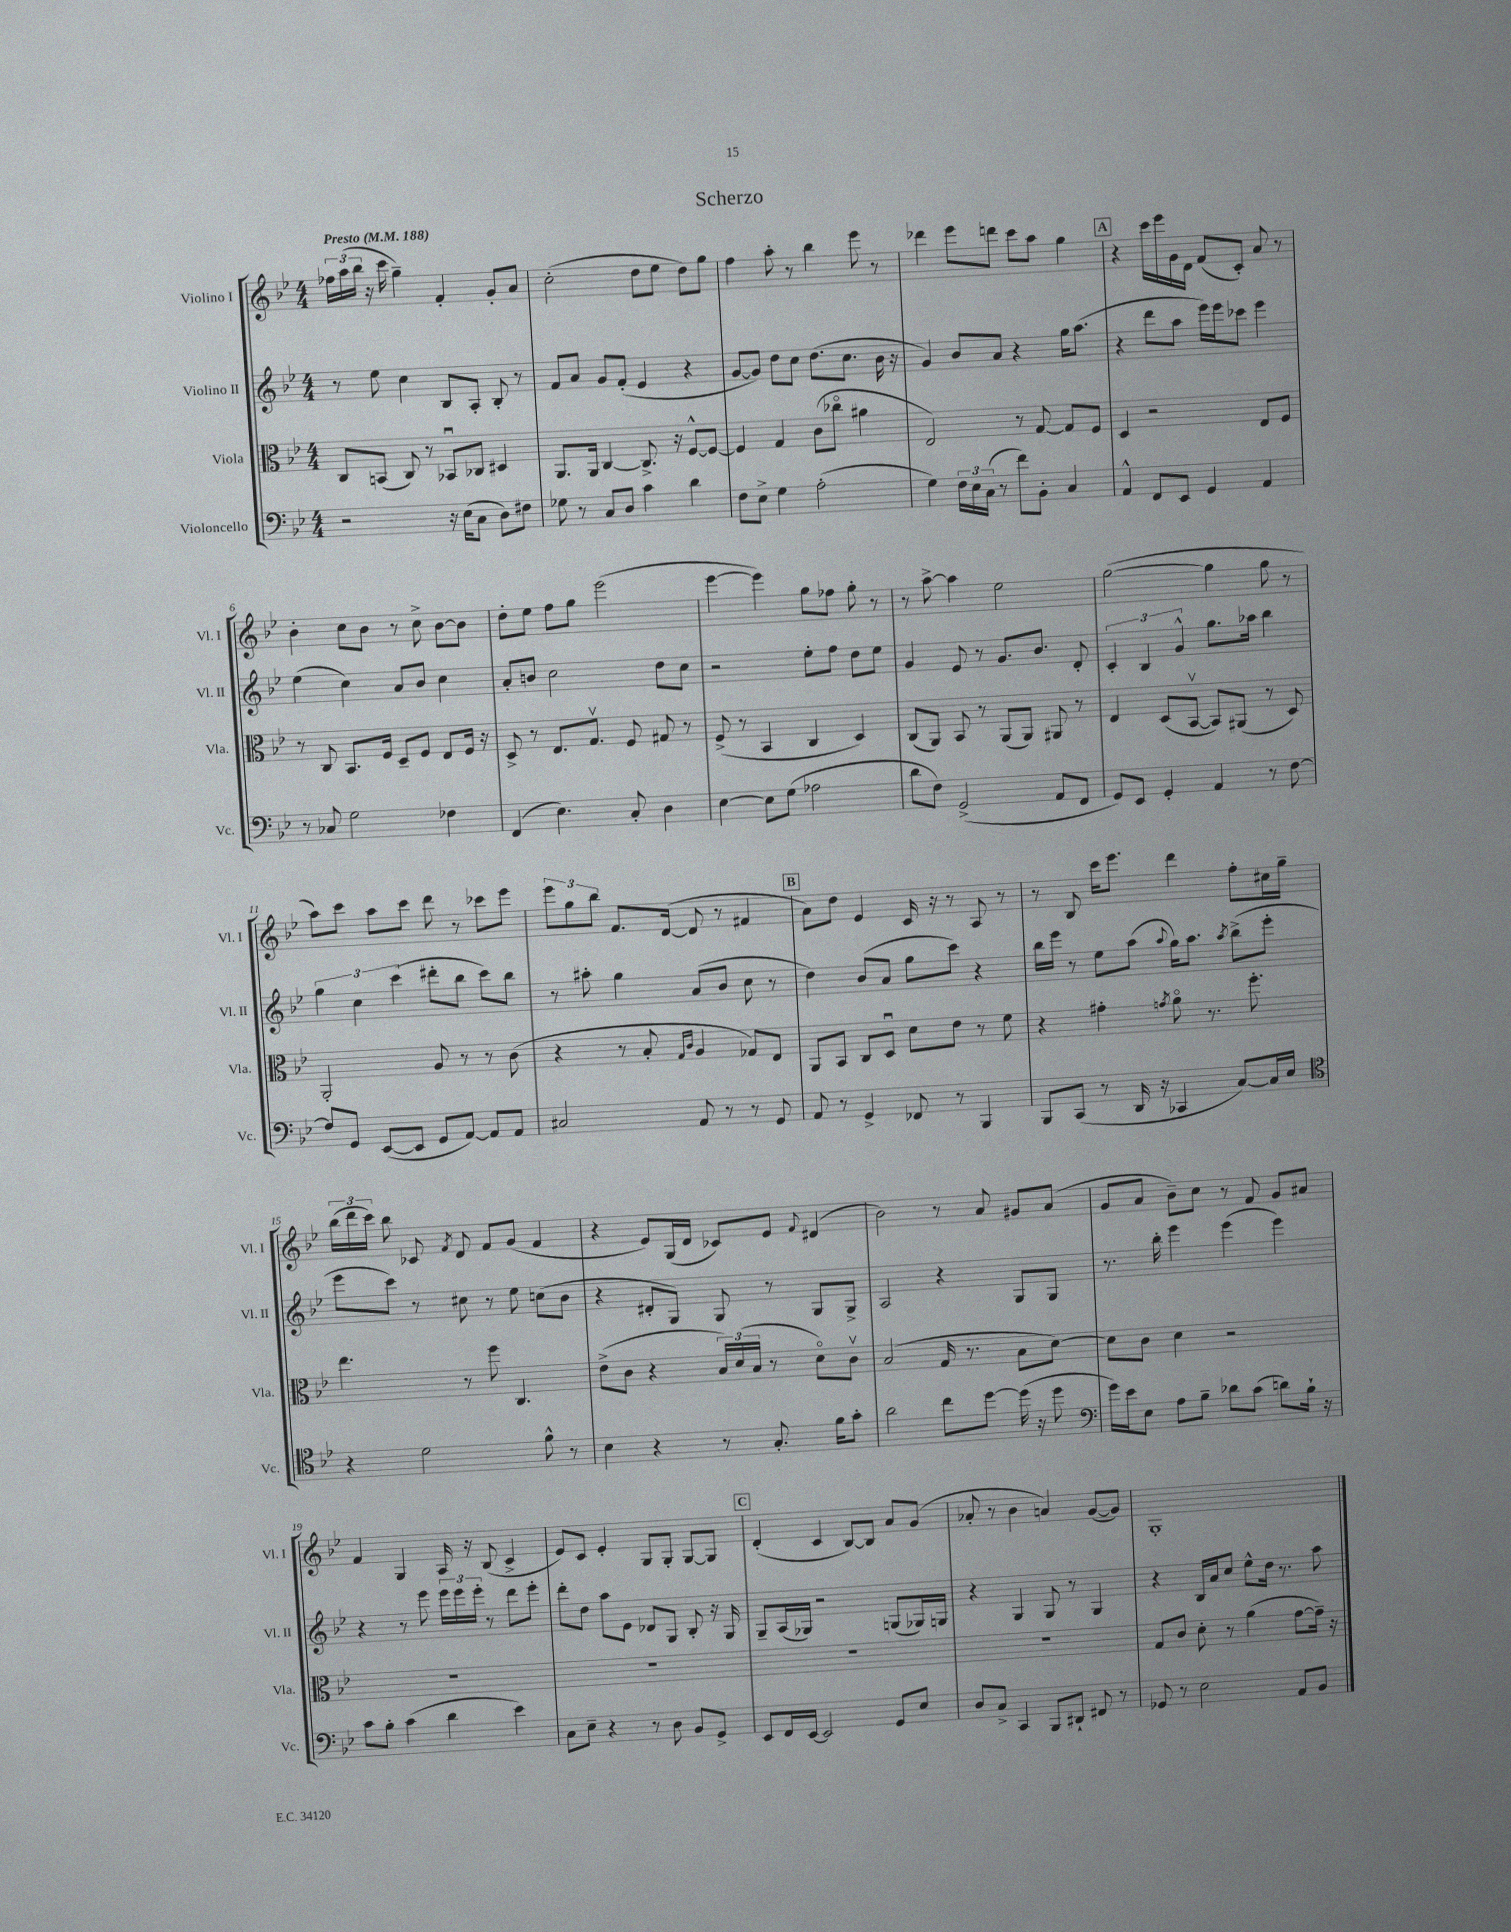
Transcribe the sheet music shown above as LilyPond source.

\header { title = "Scherzo" }
<<
\new StaffGroup <<
\new Staff = "s0" \with { instrumentName = "Violino I" shortInstrumentName = "Vl. I" } {
    \clef treble \key bes \major \numericTimeSignature \time 4/4 \tempo "Presto" 4 = 188
    \autoBeamOff \tuplet 3/2 { fes''16[ a''16( bes''16] } r16 c'''16 g''4--) f'4-. g'8[-. a'8] |
    c''2-.( d''8[ ees''8] d''8[) g''8] |
    f''4 a''8-. r8 bes''4 ees'''8 r8 |
    des'''4 ees'''8[ d'''8] c'''8[ a''8] g''4 |
    \mark \markup { \box "A" } r4 c'''16[ ees'''16 g'16 d'16] f'8[( c'8]-.) a'8 r8 |
    bes'4-. c''8[ bes'8] r8 c''8-> bes'8[~ bes'8] |
    d''8[-. ees''8] f''8[ g''8] ees'''2( |
    ees'''4~ ees'''4) g''8[ fes''8] g''8-. r8 |
    r8 a''8~-> a''4 ees''2 |
    g''2~( g''4 g''8 r8 |
    a''8[) c'''8] a''8[ c'''8] d'''8 r8 ces'''8[ ees'''8] |
    \tuplet 3/2 { ees'''8[ g''8 bes''8] } f'8.[ d'16]~( d'8 r8 fis'4 |
    \mark \markup { \box "B" } a'8[) d''8] ees'4 c'16 r16 r8 a8 r8 |
    r8 bes8 c'''16[ ees'''8.] d'''4 f''8[-. cis''16 g''16]-- |
    \tuplet 3/2 { bes''16[( d'''16 c'''16]) } bes''8 ces'8 \acciaccatura { f'8 } d'8 f'8[ g'8]( f'4 |
    r4 ees'8[) g16( d'16] ces'8[) ees'8] \appoggiatura { f'8 } dis'4( |
    bes'2) r8 a'8 gis'8[ a'8]( |
    g'8[ a'8] bes'8[--) c''8] r8 f'8 g'8[ ais'8] |
    f'4 g4 a16 r16 bes8( c'4-> |
    ees'8[) c'8] ees'4-. g8[ g8]-. g8[~ g8] |
    \mark \markup { \box "C" } d'4-.( c'4 bes8[~) bes8] a'8[ g'8]( |
    aes'8-. r8 bes'4 a'4) g'8[~( g'8]) |
    g1-. \bar "|." |
}
\new Staff = "s1" \with { instrumentName = "Violino II" shortInstrumentName = "Vl. II" } {
    \clef treble \key bes \major \numericTimeSignature \time 4/4
    \autoBeamOff r8 ees''8 c''4 bes8[ a8]-. bes8-. r8 |
    f'8[ a'8] g'8[ f'8]-.( ees'4 r4 |
    g'8[~ g'8]) d''8[ c''8] d''8.[( c''8.] bes'16 r16 |
    g'4) bes'8[ a'8] r4 g''16[ a''8.]( |
    \mark \markup { \box "A" } r4 d'''8[ a''8] ees'''16[) ees'''16 ces'''8] ees'''4 |
    ees''4( c''4) a'8[ bes'8] c''4 |
    a'8[-. b'8] c''2 d''8[ c''8] |
    r2 ees''8[-. f''8] d''8[ ees''8] |
    g'4 ees'8 r8 g'8.[ bes'8.] d'8-. |
    \tuplet 3/2 { c'4-. bes4 g'4-^ } g''8.[ aes''16] bes''4 |
    \tuplet 3/2 { g''4 c''4 c'''4( } dis'''8[-. bes''8] c'''8[) bes''8] |
    r8 ais''8-. g''4 a'8[( bes'8] c''8 r8 |
    \mark \markup { \box "B" } d''4) bes'8[( a'8] g''8[ c'''8]) r4 |
    bes''16[ ees'''16] r8 ees''8[ a''8]( \appoggiatura { a''8 } g''16[) a''8.] \acciaccatura { a''8 } bes''8[->( ees'''8]-. |
    ees'''8[ c'''8]) r8 cis''8 r8 ees''8 c''8[( bes'8] |
    r4 dis'8[-. g8]) g8 r8 g8[ g8]-> |
    a2 r4 g8[ g8] |
    r8. bes''16-. ees'''4 ees'''4( ees'''4) |
    r4 r8 ees'''8 \tuplet 3/2 { ees'''16[ ees'''16 ees'''16]-. } r8 d'''8[ ees'''8]-. |
    d'''8[-. d''8] a''8[ ees'8] des'8[ g8] bes8-. r16 g16 |
    \mark \markup { \box "C" } g8[-- a16( ges16]) r2 g8[( ges16) g16] |
    r4 g4 g8 r8 g4 |
    r4 bes16[ a'16 c''8] ees''8[-^ d''16] r8. a''8 \bar "|." |
}
\new Staff = "s2" \with { instrumentName = "Viola" shortInstrumentName = "Vla." } {
    \clef alto \key bes \major \numericTimeSignature \time 4/4
    \autoBeamOff c8[ b,8]( c8) r8 bes,8[\downbow ces8] dis4 |
    a,8.[ a,16] c4~ c8.-> r16 f8[~-^ f8]~ |
    f4 g4 c'8[( ces''8]\flageolet ais'4 |
    ees2) r8 g8~ g8[ f8] |
    \mark \markup { \box "A" } d4 r2 ees8[ f8] |
    r8 c8 bes,8.[ f16] d8[-- f8] ees8[ f16] r16 |
    d8-> r8 ees8.[ g8.]\upbow f8 gis8 r8 |
    f8->( r8 bes,4 c4 d4) |
    c8[( a,8]) bes,8 r8 a,8[( a,8]) ais,8 r8 |
    ees4 d8[( bes,8]~\upbow bes,8[) ais,8]( r8 d8) |
    a,2-. a8 r8 r8 c'8( |
    r4 r8 bes8-. \grace { g16[ c'16] } a4 ges8[) ees8] |
    \mark \markup { \box "B" } a,8[ bes,8] c8[ d8]\downbow d'8[ ees'8] r8 f'8 |
    r4 gis'4-. \acciaccatura { g'8 } a'8\flageolet r8. f''8.-. |
    ees''4. r8 f''8 c4. |
    ees'8[->( c'8] r4 \tuplet 3/2 { bes16[) d'16( bes16] } r8 d'8[\flageolet) c'8]\upbow |
    bes2( g16 r8. bes8[ d'8]~) |
    d'8[ c'8] d'4 r2 |
    R1 |
    R1 |
    \mark \markup { \box "C" } R1 |
    R1 |
    g8[ c'8] d'8-. r8 a'4( g'8[~ g'16]--) r16 \bar "|." |
}
\new Staff = "s3" \with { instrumentName = "Violoncello" shortInstrumentName = "Vc." } {
    \clef bass \key bes \major \numericTimeSignature \time 4/4
    \autoBeamOff r2 r16 ees16[( c8] d8[) fis8] |
    ges8 r8 c8[ d8] c'4 d'4 |
    f8[ ees8]-> g4 a2-.( |
    g4) \tuplet 3/2 { f16[ ees16 c16]( } r8 f'8[) bes,8]-. c4 |
    \mark \markup { \box "A" } a,4-^ f,8[ ees,8] g,4 a,4 |
    r8 ces8 g2 fes4 |
    f,4( ees4.) c8-. d4 |
    ees4~ ees8[ g8]( aes2 |
    d'8[ f8]) g,2->( a,8[ f,8] |
    g,8[) ees,8] g,4-. a,4 r8 f8~ |
    f8[ g,8] ees,8[~( ees,8] g,8[ a,8]~) a,8[ a,8] |
    cis2 a,8 r8 r8 g,8 |
    \mark \markup { \box "B" } a,8 r8 g,4-> fes,8 r8 bes,,4 |
    bes,,8[ c,8]( r8 d,16 r16 ces,4 c8[~) c16 ees16] |
    \clef tenor r4 d'2 f'8-^ r8 |
    bes4 r4 r8 g8.-. f'16[ g'8]-. |
    a'2 c''8[ d''8]~ d''16( r16 d''8 |
    \clef bass g'16[) ees'16 ees8] a8[ bes8]-- des'8[ c'8]( d'8[) bes16]-! r16 |
    c'8[ bes8]-. c'4( d'4 ees'4) |
    c8[ ees8]-- r4 r8 d8 bes,8[ g,8]-> |
    \mark \markup { \box "C" } ees,8[ f,16 ees,16]~ ees,2 g,8[ ees8] |
    d8[ c8]-> c,4 bes,,8[ dis,8]-! fis,8 r8 |
    ges,8 r8 ees2 a,8[ bes,8] \bar "|." |
}
>>
>>
